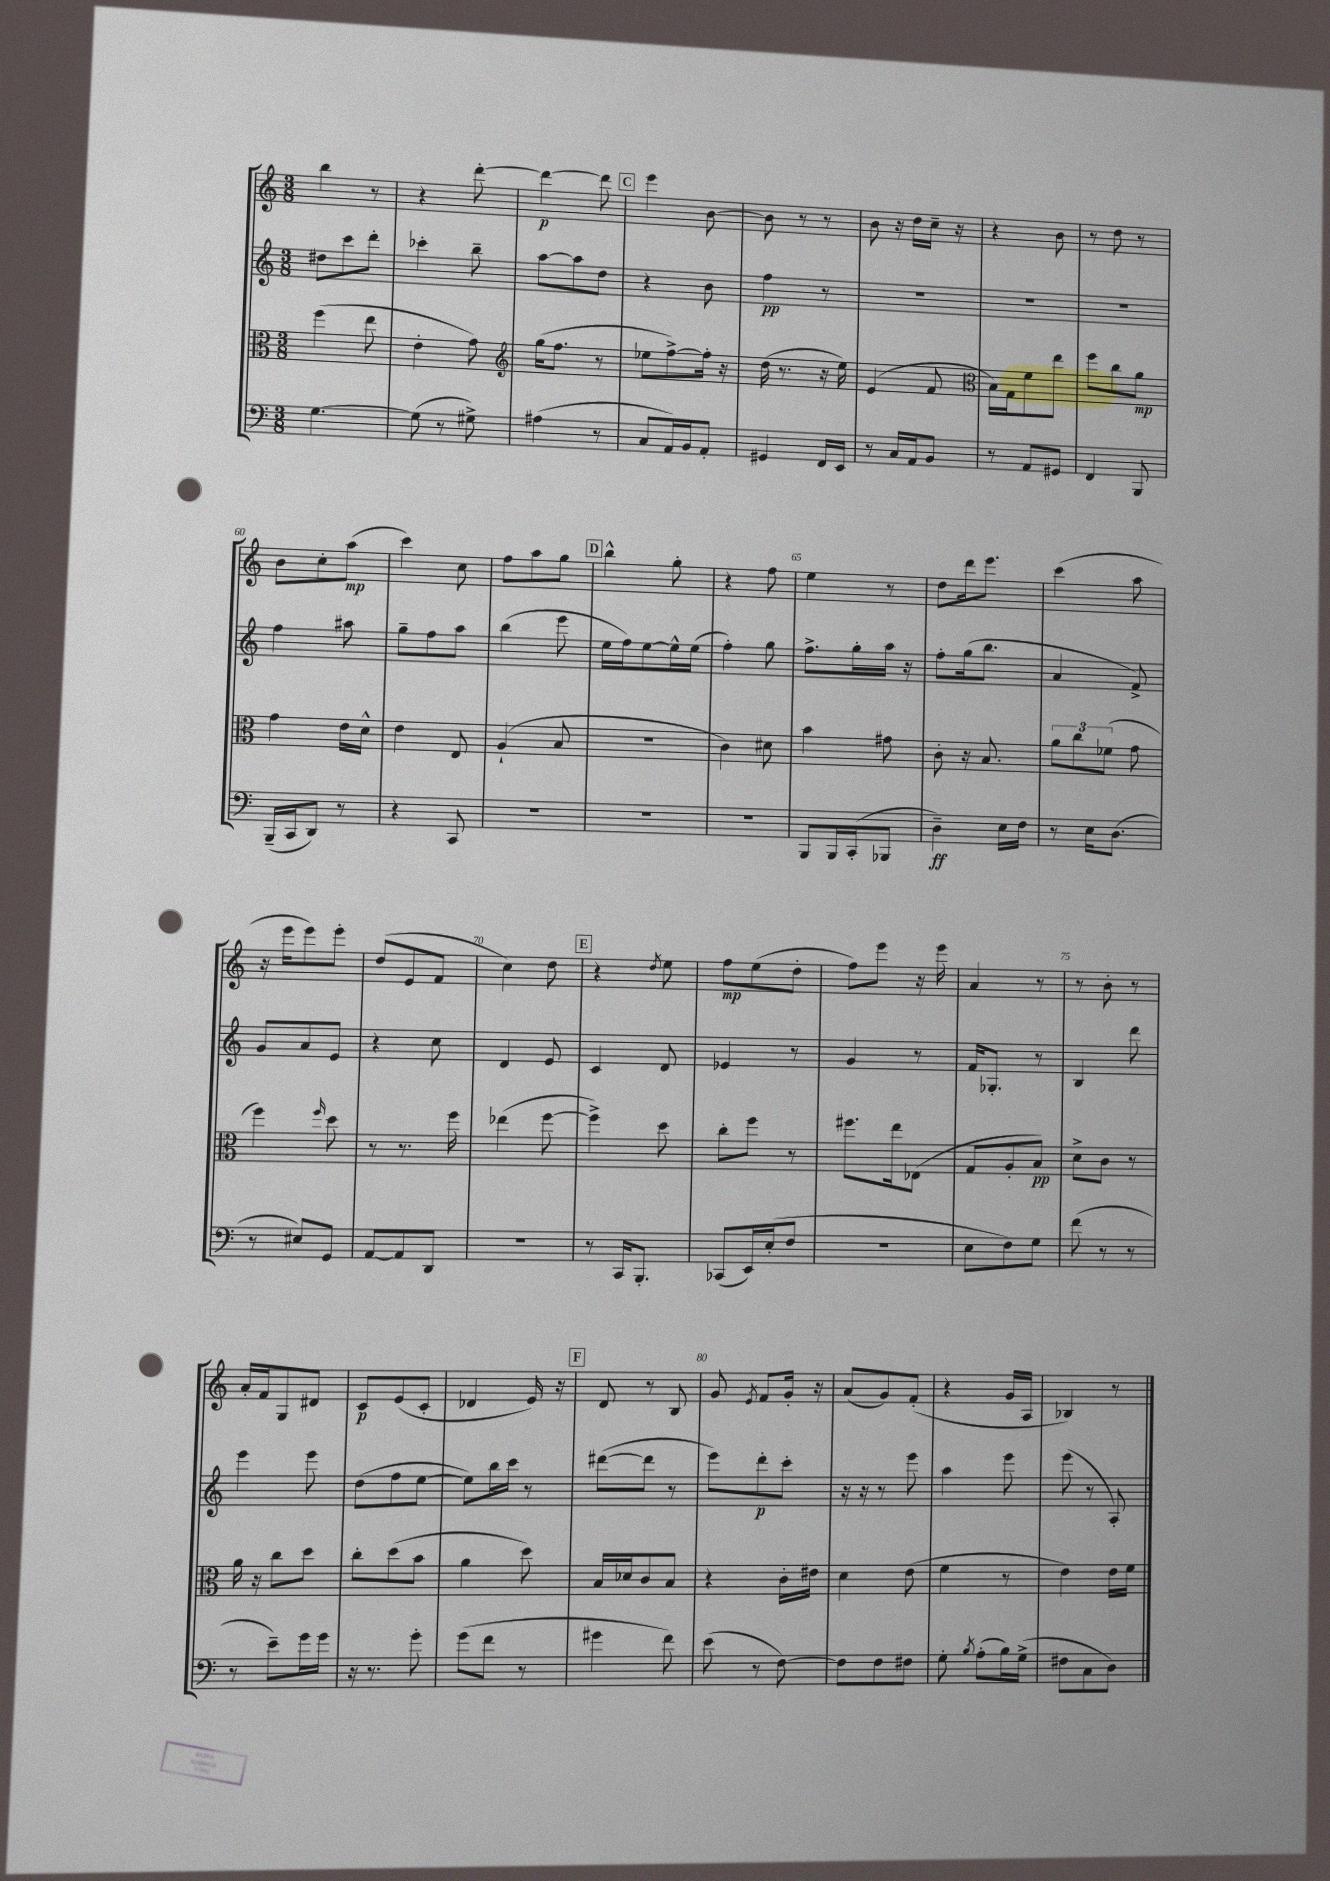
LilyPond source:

<<
\new StaffGroup <<
\new Staff = "s0" {
    \clef treble \key c \major \numericTimeSignature \time 3/8
    \autoBeamOff b''4 r8 |
    r4 d'''8~-. |
    d'''4~\p d'''8 |
    \mark \markup { \box "C" } e'''4 b'8~ |
    b'8 r8 r8 |
    b'8 r16 d''16[ c''16]-- r16 |
    r4 b'8 |
    r8 d''8 r8 |
    b'8[ c''8-. a''8]\mp( |
    c'''4) c''8 |
    f''8[ a''8 g''8] |
    \mark \markup { \box "D" } b''4-^ g''8-. |
    r4 f''8 |
    e''4 r8 |
    d''8[ d'''16 e'''8.] |
    c'''4( a''8 |
    r16 e'''16[ e'''8) e'''8]-. |
    d''8[( e'8 f'8] |
    c''4) d''8 |
    \mark \markup { \box "E" } r4 \acciaccatura { d''8 } e''8 |
    f''8[\mp e''8( d''8]-. |
    f''8[) e'''8] r16 e'''16 |
    a'4 r8 |
    r8 b'8-. r8 |
    a'16[-. f'16 g8 dis'8] |
    c'8[\p e'8( c'8]-. |
    des'4 e'16) r16 |
    \mark \markup { \box "F" } d'8 r8 b8 |
    g'8 \acciaccatura { e'8 } f'8[ g'16]-. r16 |
    a'8[( g'8) f'8]-.( |
    r4 g'16[ a16] |
    bes4) r8 \bar "|." |
}
\new Staff = "s1" {
    \clef treble \key c \major \numericTimeSignature \time 3/8
    \autoBeamOff dis''8[ c'''8 d'''8]-. |
    ces'''4-. b''8-- |
    a''8[~ a''8 d''8] |
    \mark \markup { \box "C" } r4 b'8 |
    f''4\pp r8 |
    R4. |
    R4. |
    R4. |
    f''4 ais''8 |
    g''8[-- f''8 a''8] |
    b''4( e'''8 |
    \mark \markup { \box "D" } e''16[ f''16) e''8~ e''16-^ e''16]( |
    f''4-.) g''8 |
    f''8.[-> g''16-. a''16] r16 |
    f''8[-. g''16( b''8.] |
    a'4 f'8->) |
    g'8[ a'8 e'8] |
    r4 c''8 |
    d'4 e'8 |
    \mark \markup { \box "E" } c'4 d'8 |
    ees'4 r8 |
    g'4 r8 |
    f'16[ ges8.]-. r8 |
    b4 d'''8 |
    e'''4 e'''8 |
    d''8[( f''8 e''8]~ |
    e''8[) b''16 c'''16] r8 |
    \mark \markup { \box "F" } dis'''8[~( dis'''8] r8 |
    e'''8[) d'''8-.\p c'''8]-. |
    r16 r16 r8 e'''8 |
    a''4 e'''8 |
    e'''8( r8 a8-.) \bar "|." |
}
\new Staff = "s2" {
    \clef alto \key c \major \numericTimeSignature \time 3/8
    \autoBeamOff f''4( e''8 |
    e'4-. g'8) |
    \clef treble g''16[( f''8.] r8 |
    \mark \markup { \box "C" } ees''8[ f''8~->) f''16]-. r16 |
    d''16( r8. r16 e''16) |
    e'4( f'8 |
    \clef alto b16[) g16 f'8 e''8] |
    f''8[ c''8 a'8]\mp |
    g'4 e'16[ d'16]-^ |
    e'4 e8 |
    a4-!( b8 |
    \mark \markup { \box "D" } R4. |
    c'4) dis'8 |
    b'4 gis'8 |
    c'8-. r16 b8. |
    \tuplet 3/2 { a'8[ c''8 fes'8]( } g'8 |
    f''4) \grace { f''16 } d''8 |
    r8 r8. f''16 |
    ees''4( f''8~ |
    \mark \markup { \box "E" } f''4->) d''8 |
    c''8[-. f''8] r8 |
    fis''8.[ e''16 ees8]( |
    g8[ a8-. b8]\pp) |
    d'8[-> c'8] r8 |
    a'16 r16 c''8[ d''8] |
    c''8[-. d''8( b'8] |
    a'4 d''8) |
    \mark \markup { \box "F" } b16[ des'16 c'8 b8] |
    r4 c'16[-. eis'16] |
    d'4 e'8( |
    f'4 r8 |
    e'4) e'16[ f'16] \bar "|." |
}
\new Staff = "s3" {
    \clef bass \key c \major \numericTimeSignature \time 3/8
    \autoBeamOff g4.~ |
    g8( r8 gis8->) |
    ais4( r8 |
    \mark \markup { \box "C" } c8[ a,16) b,16 a,8]-. |
    gis,4 f,16[ e,16] |
    r8 c16[ a,16 b,8] |
    r8 a,8[ gis,8] |
    f,4 b,,8 |
    b,,16[--( c,16 d,8]) r8 |
    r4 c,8 |
    R4. |
    \mark \markup { \box "D" } R4. |
    R4. |
    b,,8[ b,,16 c,16-.( bes,,8] |
    d4--\ff) e16[ f16] |
    r8 e16[ d8.]( |
    r8 eis8[) g,8] |
    a,8[~ a,8 d,8] |
    R4. |
    \mark \markup { \box "E" } r8 c,16[ b,,8.]-. |
    ces,8[( e,16) e16-.( f8] |
    R4. |
    e8[ f8) g8] |
    f'8( r8 r8 |
    r8 e'8[--) g'16 g'16] |
    r16 r8. g'8-. |
    g'8[( f'8] r8 |
    \mark \markup { \box "F" } gis'4 f'8) |
    e'8( r8 f8~) |
    f8[ f8 fis8] |
    g8-. \acciaccatura { b8 } a8[-.( b16) g16]->( |
    fis8[ c8 d8]) \bar "|." |
}
>>
>>
\layout { \context { \Score currentBarNumber = #52 \override BarNumber.break-visibility = ##(#f #t #t) barNumberVisibility = #(every-nth-bar-number-visible 5) } }
